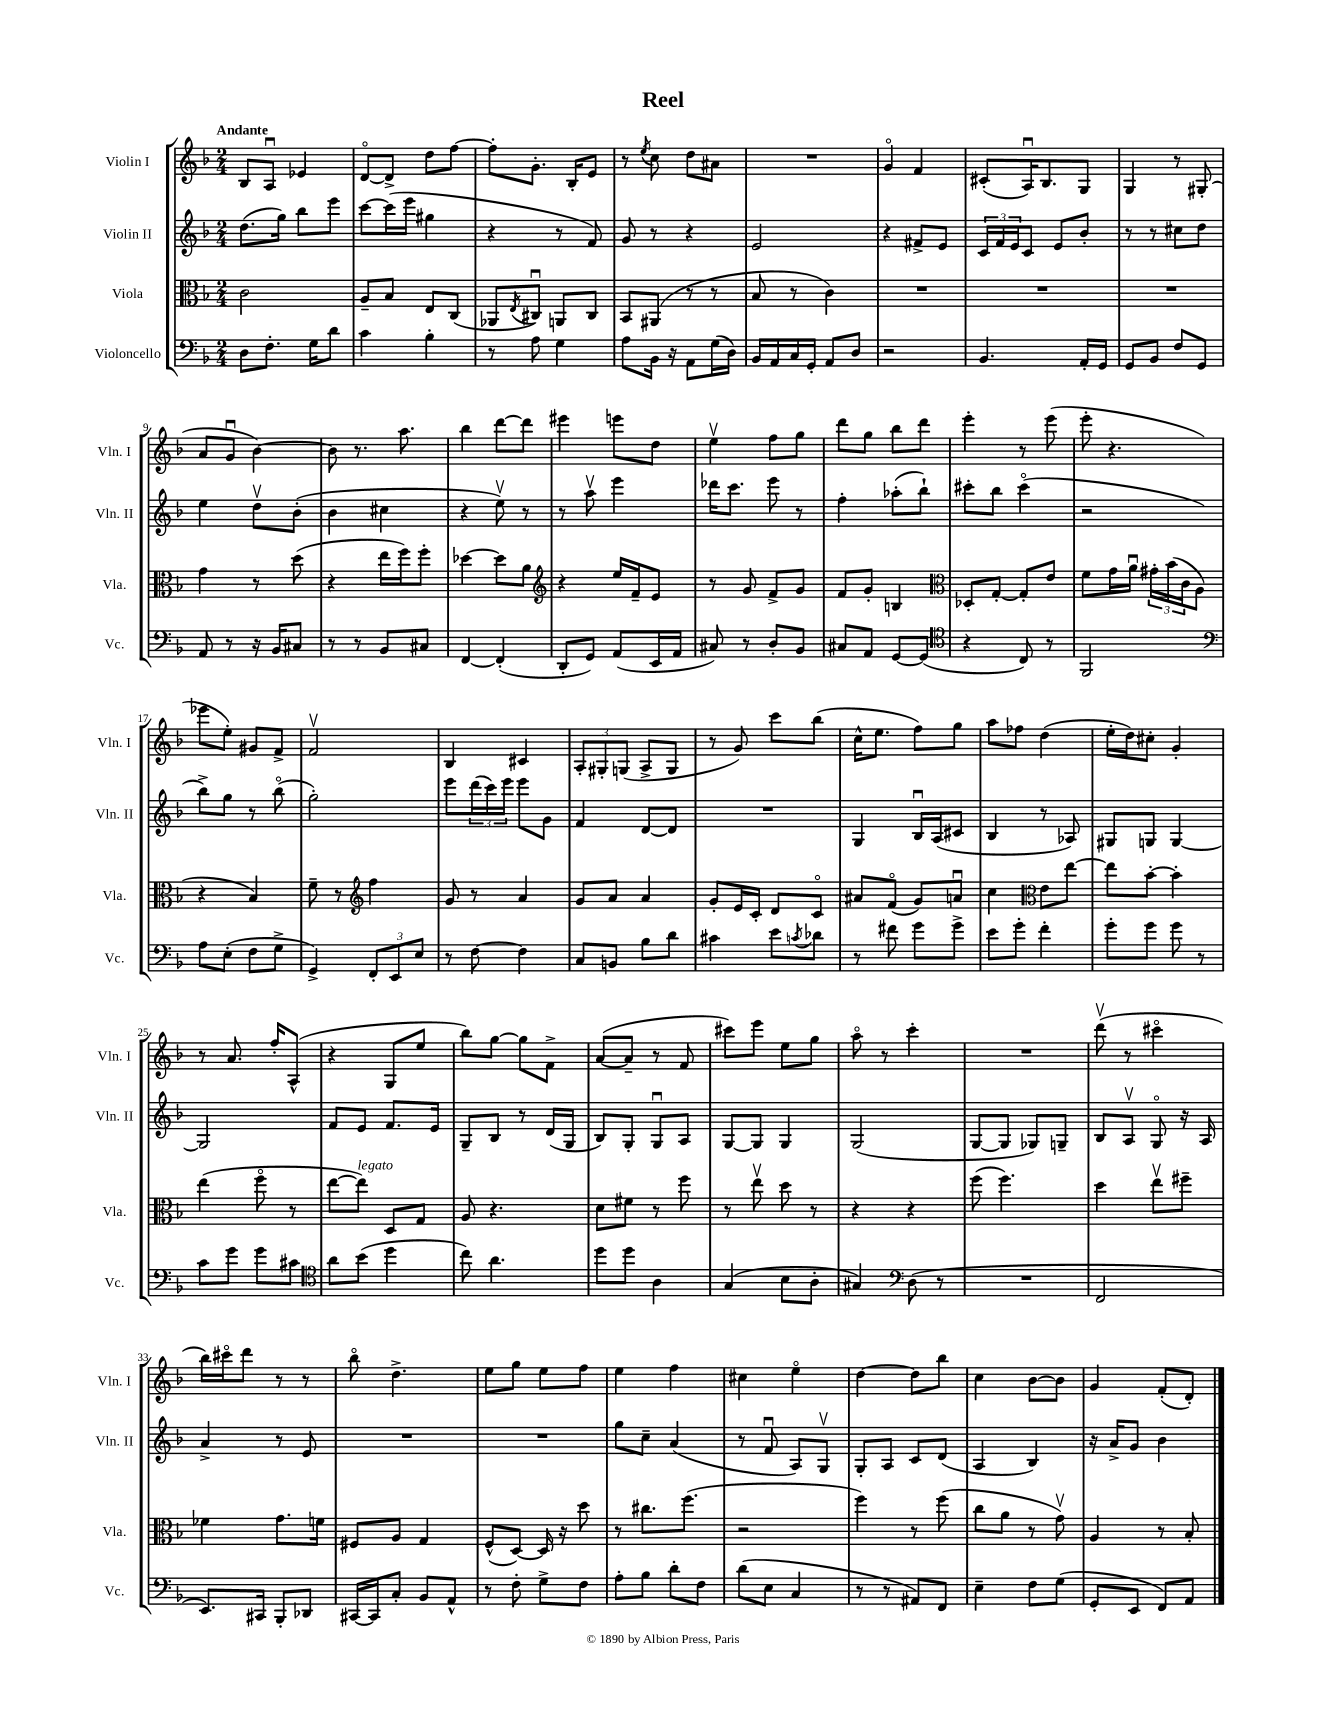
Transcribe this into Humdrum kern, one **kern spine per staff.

**kern	**kern	**kern	**kern
*staff4	*staff3	*staff2	*staff1
*clefF4	*clefC3	*clefG2	*clefG2
*k[b-]	*k[b-]	*k[b-]	*k[b-]
*M2/4	*M2/4	*M2/4	*M2/4
8D	2c	(8.dd	8B-
8.F'	.	.	8Au
.	.	16gg)	.
.	.	8bb-	4e-
16G	.	.	.
8d	.	8eee	.
=	=	=	=
4c	8A~	[8ccc	[8do
.	8B-	(16ccc]	8d^]
.	.	16eee	.
4B-'	8E	4gg#	8dd
.	(8C	.	[8ff
=	=	=	=
8r	8AA-	4r	8ff']
.	8qE	.	.
8A	8C#u)	.	8.g'
4G	8AA	8r	.
.	.	.	16B-'
.	8C#	8f)	8e
=	=	=	=
8A	8BB-	8g	8r
.	.	.	8qee
16BB-	(8AA#	8r	8cc
16r	.	.	.
8AA	8r	4r	8dd
(16G	8r	.	8a#
16D)	.	.	.
=	=	=	=
16BB-	8B-	2e	2r
16AA	.	.	.
16C	8r	.	.
16GG'	.	.	.
8AA	4c)	.	.
8D	.	.	.
=	=	=	=
2r	2r	4r	4go
.	.	8f#^	4f
.	.	8e	.
=	=	=	=
4.BB-	2r	24c	(8c#'
.	.	24f	.
.	.	24e	.
.	.	8c	16Au)
.	.	.	8.B-
.	.	8e	.
16AA'	.	8b-'	8G
16GG	.	.	.
=	=	=	=
8GG	2r	8r	4G
8BB-	.	8r	.
8F	.	8cc#	8r
8GG	.	8dd	(8G#'
=	=	=	=
8AA	4g	4ee	8a
8r	.	.	8gu
16r	8r	8ddv	[4b-)
16BB-	.	.	.
8C#	(8dd	(8b-'	.
=	=	=	=
8r	4r	4b-	8b-]
8r	.	.	8.r
8BB-	16ee	4cc#	.
.	16ff)	.	8.aa
8C#	8ff'	.	.
=	=	=	=
[4FF	[4dd-	4r	4bb-
(4FF']	8dd-]	8eev)	[8ddd
.	8a	8r	8ddd]
=	=	=	=
*	*clefG2	*	*
8DD'	4r	8r	4eee#
8GG)	.	8aav	.
(8AA	16ee	4eee	8eee
.	16f~	.	.
16EE	8e	.	8dd
16AA	.	.	.
=	=	=	=
8C#)	8r	16ddd-	4eev
.	.	8.ccc	.
8r	8g	.	.
8D'	8f^	8eee	8ff
8BB-	8g	8r	8gg
=	=	=	=
8C#	8f	4ff'	8ddd
8AA	8g'	.	8gg
[8GG	4B	(8aa-'	8bb-
(8GG]	.	8bb-`)	8ddd
=	=	=	=
*clefC4	*clefC3	*	*
4r	8D-'	8ccc#'	4eee'
.	[8G'	8bb-	.
8C)	8G']	(4ccc#o	8r
8r	8e	.	(8eee
=	=	=	=
2FF	8f	2r	8eee'
.	16g	.	4.r
.	16au	.	.
.	24g#'	.	.
.	(24b-	.	.
.	24c	.	.
.	8A	.	.
=	=	=	=
*clefF4	*	*	*
8A	4r	8bb-^)	8eee-
(8E'	.	8gg	8ee')
8F	4B-)	8r	8g#
8G^	.	(8bb-o	8f^
=	=	=	=
4GG^)	8f~	2gg')	2fv
.	8r	.	.
*	*clefG2	*	*
12FF'	4ff	.	.
12EE	.	.	.
12E	.	.	.
=	=	=	=
8r	8g	8eee	4B-
[8F	8r	(24ddd	.
.	.	24ccc)	.
.	.	24eee	.
4F]	4a	8eee	4c#
.	.	8g	.
=	=	=	=
8C	8g	4f	12A'
.	.	.	12G#'
8BB	8a	.	.
.	.	.	(12G
8B-	4a	[8d	8A^
8d	.	8d]	8G
=	=	=	=
4c#	8g'	2r	8r
.	16e	.	8g)
.	16c'	.	.
8e	8d	.	8ccc
8qc	.	.	.
8d-	8co	.	(8bb-
=	=	=	=
8r	8a#	4G	16cc^^
.	.	.	8.ee
8f#	(8fo	.	.
8g	8g)	16B-u	8ff)
.	.	(16A	.
8g^	8au	8c#	8gg
=	=	=	=
8e	4cc	4B-	8aa
8g'	.	.	8ff-
*	*clefC3	*	*
4f'	8e	8r	(4dd
.	[8ee	8A-)	.
=	=	=	=
8g'	8ee]	8G#	16ee'
.	.	.	16dd)
8g	[8b-'	8G	8cc#'
8g	4b-']	[4G	4g'
8r	.	.	.
=	=	=	=
8c	(4ee	2G]	8r
8g	.	.	8.a
8g	8ffo	.	.
.	.	.	16ff'
8c#	8r	.	(8A^^
=	=	=	=
*clefC4	*	*	*
8a	[8ee	8f	4r
(8b-	8ee])	8e	.
4dd	8D	8.f	8G
.	8G	.	8ee
.	.	16e	.
=	=	=	=
8cc)	8A	8G~	8bb-)
4.a	4.r	8B-	[8gg
.	.	8r	8gg]
.	.	(16d	8f^
.	.	16G	.
=	=	=	=
8dd	8d	8B-)	([8a
8dd	8f#	8G'	8a~]
4A	8r	8Gu	8r
.	8ff	8A	8f
=	=	=	=
(4G	8r	[8G	8ccc#)
.	8eev	8G]	8eee
8B-	8dd	4G	8ee
8A'	8r	.	8gg
=	=	=	=
4G#)	4r	(2G	8aao
.	.	.	8r
*clefF4	*	*	*
(8D	4r	.	4ccc'
8r	.	.	.
=	=	=	=
2r	(8ff	[8G	2r
.	4.ff)	8G]	.
.	.	8G-)	.
.	.	8G~	.
=	=	=	=
2FF	4dd	8B-	(8dddv
.	.	8Av	8r
.	8eev	8Go	4ccc#o
.	8ff#~	16r	.
.	.	16A	.
=	=	=	=
8.EE)	4f-	4a^	16bb-)
.	.	.	16ccc#o
.	.	.	8ddd
16CC#	.	.	.
8BBB-'	8.g	8r	8r
8DD-	.	8e	8r
.	16f	.	.
=	=	=	=
[16CC#	8F#	2r	8bb-o
16CC#]	.	.	.
8C'	8A	.	4.dd^
8BB-	4G	.	.
8AA^^	.	.	.
=	=	=	=
8r	(8F^^	2r	8ee
8F'	[8D)	.	8gg
8G^	16D]	.	8ee
.	16r	.	.
8F	8dd	.	8ff
=	=	=	=
8A'	8r	8gg	4ee
8B-	8.cc#	8cc~	.
8d'	.	(4a	4ff
.	(8.ff	.	.
8F	.	.	.
=	=	=	=
(8d	2r	8r	4cc#
8E	.	8fu	.
4C	.	8A)	4eeo
.	.	8Gv	.
=	=	=	=
8r	4ff)	8G'	[4dd
8r	.	8A	.
8AA#)	8r	8c	8dd]
8FF	(8ff	(8d	8bb-
=	=	=	=
4E~	8cc	4A	4cc
.	8a	.	.
8F	8r	4B-)	[8b-
(8G	8gv)	.	8b-]
=	=	=	=
8GG'	4A	16r	4g
.	.	16a^	.
8EE	.	8g	.
8FF)	8r	4b-	(8f'
8AA	8B-'	.	8d')
==	==	==	==
*-	*-	*-	*-
